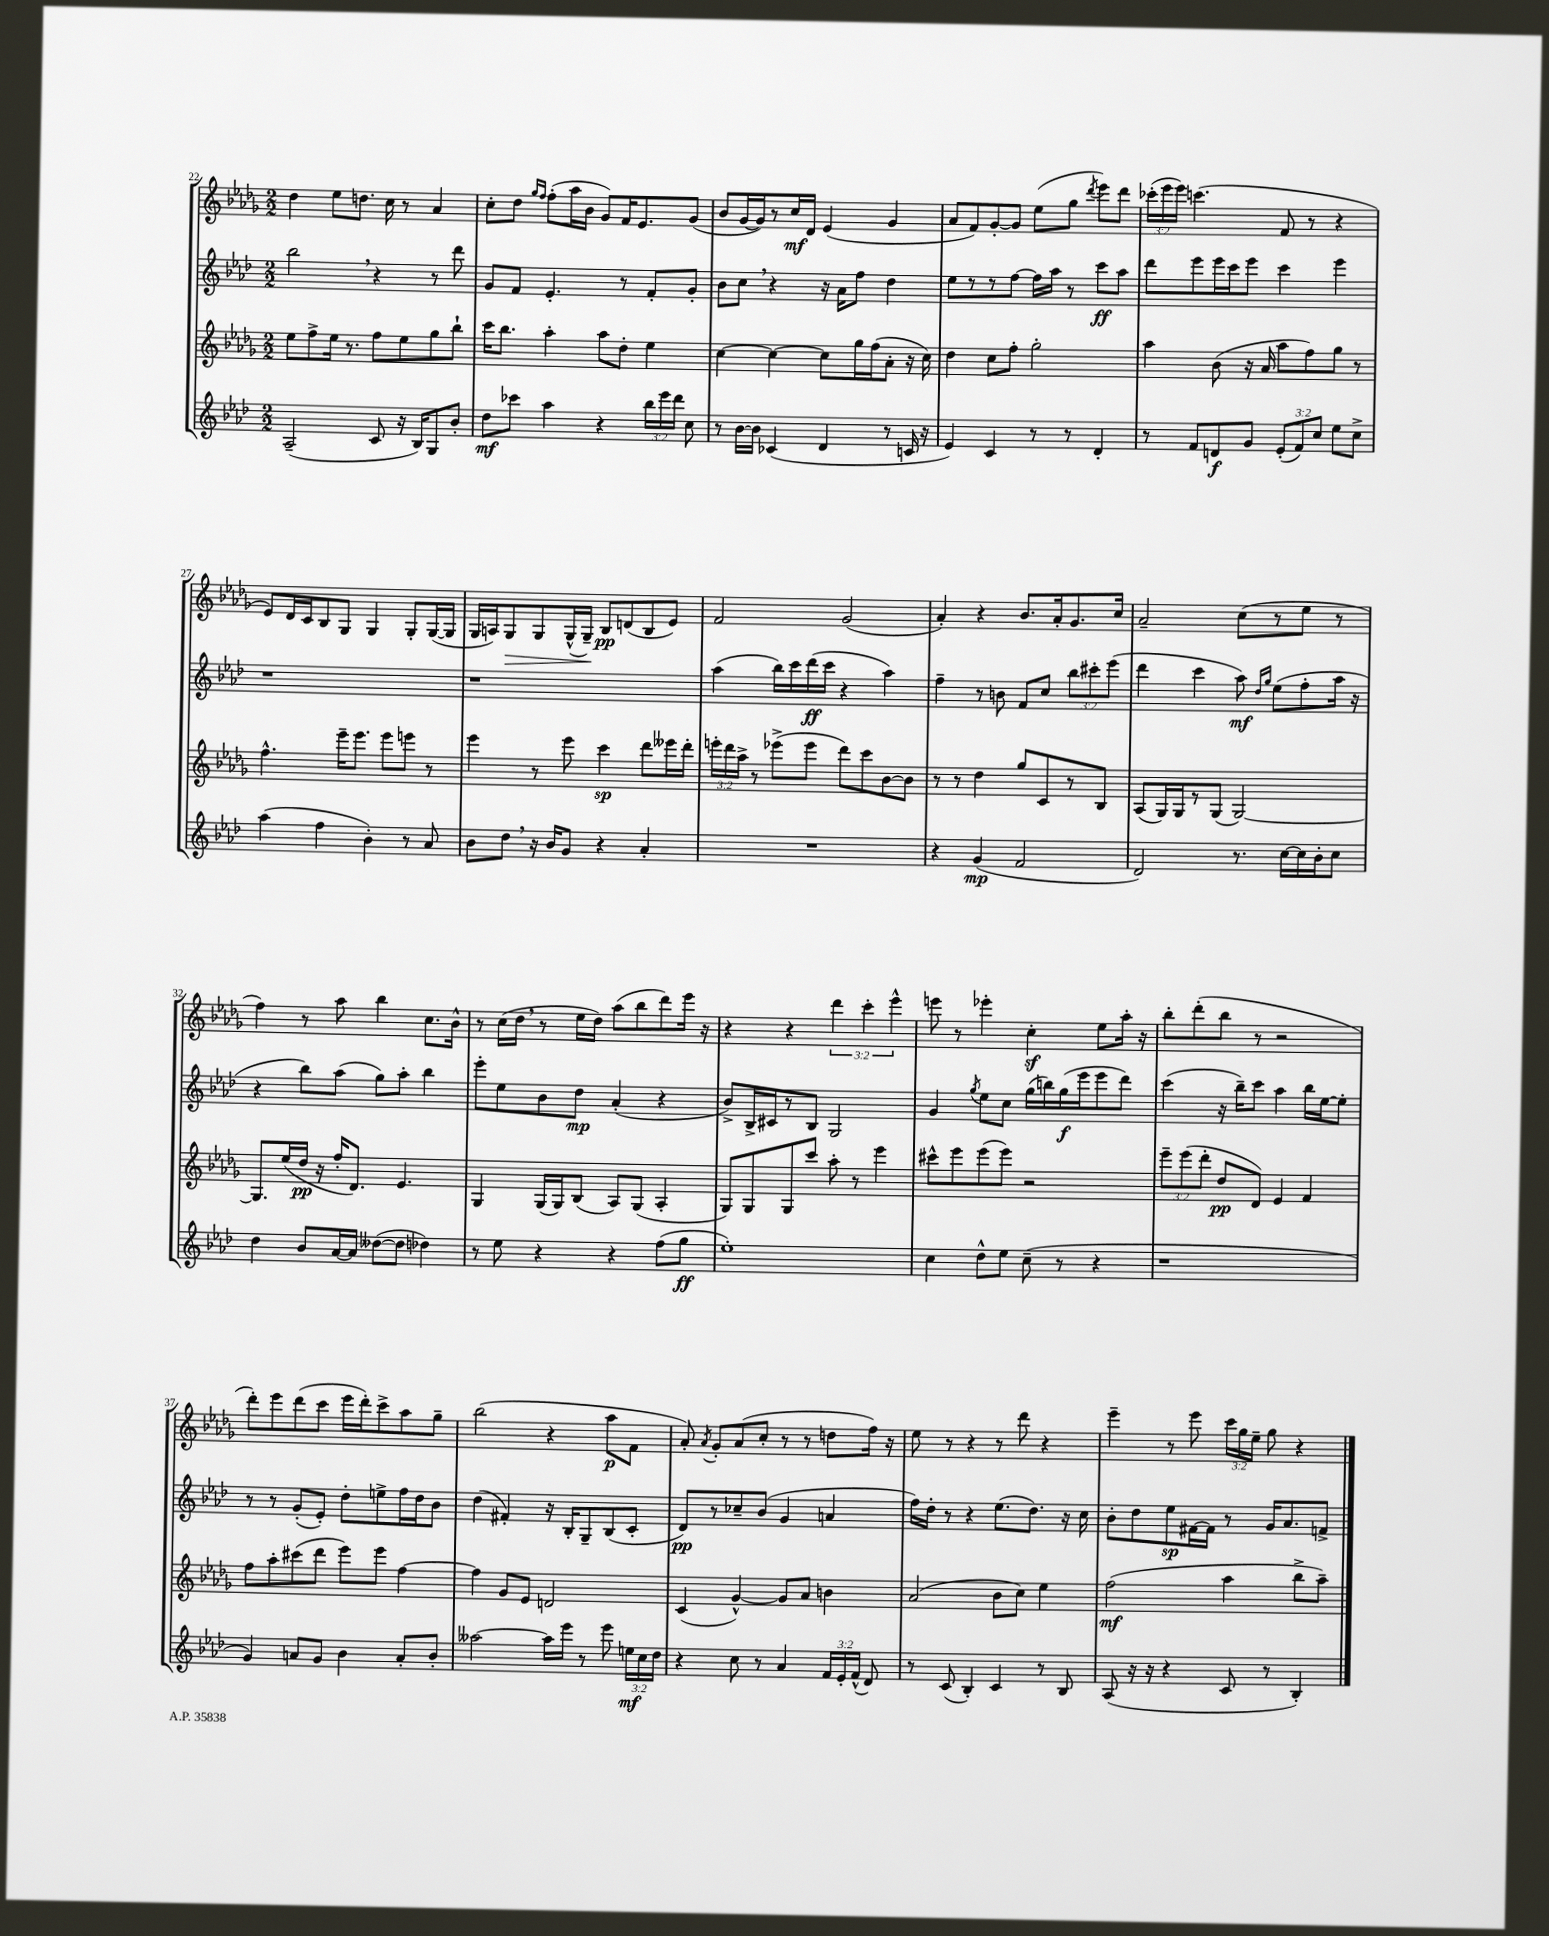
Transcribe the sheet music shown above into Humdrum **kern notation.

**kern	**dynam	**kern	**dynam	**kern	**dynam	**kern	**dynam
*part4	*part4	*part3	*part3	*part2	*part2	*part1	*part1
*staff4	*staff4	*staff3	*staff3	*staff2	*staff2	*staff1	*staff1
*clefG2	*	*clefG2	*	*clefG2	*	*clefG2	*
*k[b-e-a-d-]	*	*k[b-e-a-d-g-]	*	*k[b-e-a-d-]	*	*k[b-e-a-d-g-]	*
*M2/2	*	*M2/2	*	*M2/2	*	*M2/2	*
=22	=22	=22	=22	=22	=22	=22	=22
(2A-~/	.	8ee-\L	.	2bb-,\	.	4dd-\	.
.	.	8ff^\	.	.	.	.	.
.	.	16ee-\Jk	.	.	.	8ee-\L	.
.	.	8.r	.	.	.	.	.
.	.	.	.	.	.	8.ddn\J	.
8c/	.	8ff\L	.	4r	.	.	.
.	.	.	.	.	.	16cc\	.
16r	.	8ee-\	.	.	.	8r	.
16B-/KL)	.	.	.	.	.	.	.
8G/	.	8gg-\	.	8r	.	4a-/	.
8b-'/J	.	8bb-`\J	.	8ddd-\	.	.	.
=23	=23	=23	=23	=23	=23	=23	=23
8dd-\L	mf	16ccc\KL	.	8g/L	.	8cc'\L	.
.	.	8.bb-\J	.	.	.	.	.
8ccc-X\J	.	.	.	8f/J	.	8dd-\J	.
.	.	.	.	.	.	16qqgg-/LL	.
.	.	.	.	.	.	16qqff/JJ	.
4aa-\	.	4aa-'\	.	4.e-'/	.	(8ff'\L	.
.	.	.	.	.	.	16aa-\L	.
.	.	.	.	.	.	16b-\JJ	.
4r	.	8aa-\L	.	.	.	8g-/L)	.
.	.	8dd-'\J	.	8r	.	16f/K	.
.	.	.	.	.	.	8.e-/	.
24bb-\LL	.	4ee-\	.	8f'/L	.	.	.
24eee-\	.	.	.	.	.	.	.
24ddd-\JJ	.	.	.	.	.	.	.
8cc\	.	.	.	8g'/J	.	(8g-/J	.
=24	=24	=24	=24	=24	=24	=24	=24
8r	.	[4cc\	.	8b-\L	.	8b-/L	.
[16b-\LL	.	.	.	8cc,\J	.	[16g-/L	.
16b-\JJ]	.	.	.	.	.	16g-/J])	.
(4c-X/	.	4cc\_	.	4r	.	8r	.
.	.	.	.	.	.	16cc/L	mf
.	.	.	.	.	.	16d-/JJ	.
4d-/	.	8cc\L]	.	16r	.	(4e-/	.
.	.	.	.	16a-\KL	.	.	.
.	.	16gg-\L	.	8ff\J	.	.	.
.	.	(16ff\J	.	.	.	.	.
8r	.	8a-'\J	.	4dd-\	.	4g-/	.
16cn/	.	16r	.	.	.	.	.
16r	.	16cc\)	.	.	.	.	.
=25	=25	=25	=25	=25	=25	=25	=25
4e-/)	.	4dd-\	.	8ee-\L	.	8a-/L	.
.	.	.	.	8r	.	8f/)	.
4c/	.	8cc\L	.	8r	.	[8g-'/	.
.	.	8ff'\J	.	[8ff\J	.	8g-/J]	.
8r	.	2gg-'\	.	16ff\LL]	.	(8ee-\L	.
.	.	.	.	16aa-\JJ	.	.	.
8r	.	.	.	8r	.	8gg-\J	.
.	.	.	.	.	.	8qddd-/	.
4d-'/	.	.	.	8ccc\L	ff	8eee-\L)	.
.	.	.	.	8aa-\J	.	8ddd-\J	.
=26	=26	=26	=26	=26	=26	=26	=26
8r	.	4aa-\	.	8ddd-\L	.	(24ccc-X'\LL	.
.	.	.	.	.	.	24eee-\	.
.	.	.	.	.	.	24eee-\JJ)	.
8f/L	.	.	.	8eee-\	.	(4.cccn\	.
8dn/	f	(8b-\	.	16eee-\L	.	.	.
.	.	.	.	16ccc\J	.	.	.
8g/J	.	16r	.	8eee-\J	.	.	.
.	.	16a-/	.	.	.	.	.
(12e-'/L	.	8aa-\L	.	4ccc\	.	8f/	.
12f/)	.	.	.	.	.	.	.
.	.	8ff\)	.	.	.	8r	.
12cc/J	.	.	.	.	.	.	.
8ee-\L	.	8gg-\J	.	4eee-\	.	4r	.
8cc^\J	.	8r	.	.	.	.	.
!!LO:LB:g=z
=27	=27	=27	=27	=27	=27	=27	=27
(4aa-\	.	4.ff^^\	.	1r	.	8e-/L)	.
.	.	.	.	.	.	16d-/L	.
.	.	.	.	.	.	16c/J	.
4ff\	.	.	.	.	.	8B-/	.
.	.	16eee-~\KL	.	.	.	8G-/J	.
.	.	8.eee-\J	.	.	.	.	.
4b-'\)	.	.	.	.	.	4G-/	.
.	.	8eee-\L	.	.	.	.	.
8r	.	8eeen\J	.	.	.	8G-'/L	.
8a-/	.	8r	.	.	.	([16G-/L	.
.	.	.	.	.	.	16G-/JJ]	.
=28	=28	=28	=28	=28	=28	=28	=28
8b-\L	.	4eee-\	.	1r	.	16G-/LL	.
.	.	.	.	.	.	16An/J)	.
!	!	!	!	!	!	!	!LO:HP:b
8dd-,\J	.	.	.	.	.	8G-/	>
16r	.	8r	.	.	.	8G-/	.
16b-/KL	.	.	.	.	.	.	.
8g/J	.	8eee-\	.	.	.	(16G-^^/L	.
.	.	.	.	.	.	16G-~/JJ)	.
4r	.	4ccc\	sp	.	.	8B-/L	] pp
.	.	.	.	.	.	(8dn/	.
4a-'/	.	8ddd-\L	.	.	.	8B-/	.
.	.	16eee--X\L	.	.	.	8e-/J)	.
.	.	16ddd-'\JJ	.	.	.	.	.
=29	=29	=29	=29	=29	=29	=29	=29
1r	.	24eeen'\LL	.	(4aa-\	.	2f/	.
.	.	24ddd-\	.	.	.	.	.
.	.	24aa-^\JJ	.	.	.	.	.
.	.	8r	.	.	.	.	.
.	.	(8eee-X^\L	.	16bb-\LL)	.	.	.
.	.	.	.	16ccc\	.	.	.
.	.	8eee-\J	.	(16ddd-\	ff	.	.
.	.	.	.	16ccc\JJ	.	.	.
.	.	8ddd-\L)	.	4r	.	(2g-/	.
.	.	8ccc\	.	.	.	.	.
.	.	[8b-\	.	4aa-\)	.	.	.
.	.	8b-\J]	.	.	.	.	.
=30	=30	=30	=30	=30	=30	=30	=30
4r	.	8r	.	4ff~\	.	4a-'/)	.
.	.	8r	.	.	.	.	.
(4g/	mp	4dd-\	.	8r	.	4r	.
.	.	.	.	8bn\	.	.	.
2f/	.	8gg-/L	.	8f/L	.	8.b-/L	.
.	.	8c/	.	8cc/J	.	.	.
.	.	.	.	.	.	16a-'/k	.
.	.	8r	.	12bb-\L	.	8.g-/	.
.	.	.	.	12ccc#X'\	.	.	.
.	.	8B-/J	.	.	.	.	.
.	.	.	.	(12eee-\J	.	.	.
.	.	.	.	.	.	16cc/Jk	.
=31	=31	=31	=31	=31	=31	=31	=31
2d-/)	.	(8A-/L	.	4ddd-\	.	2a-~/	.
.	.	16G-/L)	.	.	.	.	.
.	.	16G-/J	.	.	.	.	.
.	.	8r	.	4ccc\	.	.	.
.	.	(8G-/J	.	.	.	.	.
8.r	.	[2G-/)	.	8aa-\)	mf	(8cc\L	.
.	.	.	.	16qqdd-/LL	.	.	.
.	.	.	.	16qqgg/JJ	.	.	.
.	.	.	.	(8ee-\L	.	8r	.
[16cc\LL	.	.	.	.	.	.	.
16cc\]	.	.	.	8ff'\	.	8ee-\J	.
16b-'\J	.	.	.	.	.	.	.
8cc\J	.	.	.	16aa-\Jk	.	8r	.
.	.	.	.	16r	.	.	.
!!LO:LB:g=z
=32	=32	=32	=32	=32	=32	=32	=32
4dd-\	.	8.G-/L]	.	4r	.	4ff\)	.
.	.	(16ee-/L	.	.	.	.	.
8b-/L	.	16dd-/JJ	pp	8bb-\L)	.	8r	.
.	.	16r	.	.	.	.	.
[16a-/L	.	16ff'/KL	.	(8aa-\J	.	8aa-\	.
16a-/JJ]	.	8.d-/J)	.	.	.	.	.
([8dd--X\L	.	.	.	8gg\L)	.	4bb-\	.
8dd--\J]	.	4.e-/	.	8aa-'\J	.	.	.
4dd-X\)	.	.	.	4bb-\	.	8.cc\L	.
.	.	.	.	.	.	16b-^^\Jk	.
=33	=33	=33	=33	=33	=33	=33	=33
8r	.	4G-/	.	8eee-'\L	.	8r	.
8ee-\	.	.	.	8ee-\	.	(16cc\LL	.
.	.	.	.	.	.	16dd-,\JJ	.
4r	.	(16G-/LL	.	8b-\	.	8r	.
.	.	16G-/J)	.	.	.	.	.
.	.	(8B-/J	.	8dd-\J	mp	16ee-\LL	.
.	.	.	.	.	.	16dd-\JJ)	.
4r	.	8A-/L)	.	(4a-'/	.	(8aa-\L	.
.	.	(8G-/J	.	.	.	8bb-\	.
(8ff\L	.	4A-'/	.	4r	.	8ddd-\)	.
8gg\J	ff	.	.	.	.	16eee-\Jk	.
.	.	.	.	.	.	16r	.
=34	=34	=34	=34	=34	=34	=34	=34
1ee-')	.	8G-/L)	.	8b-^/L)	.	4r	.
.	.	8G-/	.	16B-^/L	.	.	.
.	.	.	.	16c#X/J	.	.	.
.	.	8G-/	.	8r	.	4r	.
.	.	8ccc/J	.	8B-/J	.	.	.
.	.	8aa-'\	.	2G/	.	6ddd-\	.
.	.	8r	.	.	.	.	.
.	.	.	.	.	.	6ccc'\	.
.	.	4eee-\	.	.	.	.	.
.	.	.	.	.	.	6eee-^^\	.
=35	=35	=35	=35	=35	=35	=35	=35
4cc\	.	8ccc#X^^\L	.	4g/	.	8eeen\	.
.	.	8eee-\	.	.	.	8r	.
.	.	.	.	8qgg/	.	.	.
8dd-^^\L	.	(8eee-\	.	8ee-\L	.	4eee-X'\	.
8ee-\J	.	8eee-\J)	.	8cc\J	.	.	.
(8cc~\	.	2r	.	(16gg\LL	.	4ccz'\	.
.	.	.	.	16bbn\)	.	.	.
8r	.	.	.	(16gg\	f	.	.
.	.	.	.	16eee-\J	.	.	.
4r	.	.	.	8eee-\	.	8ee-\L	.
.	.	.	.	8ddd-\J)	.	16aa-'\Jk	.
.	.	.	.	.	.	16r	.
=36	=36	=36	=36	=36	=36	=36	=36
1r	.	12eee-~\L	.	(4ccc\	.	8bb-'\L	.
.	.	(12eee-\	.	.	.	.	.
.	.	.	.	.	.	(8ddd-'\	.
.	.	12ddd-'\J	.	.	.	.	.
.	.	8dd-/L	pp	16r	.	8bb-\J	.
.	.	.	.	16bb-~\KL)	.	.	.
.	.	8d-/J)	.	8ccc\J	.	8r	.
.	.	4e-/	.	4aa-\	.	2r	.
.	.	4f/	.	16bb-\LL	.	.	.
.	.	.	.	[16ee-\J	.	.	.
.	.	.	.	8ee-'\J]	.	.	.
!!LO:LB:g=z
=37	=37	=37	=37	=37	=37	=37	=37
4g/)	.	8ff\L	.	8r	.	8ddd-'\L)	.
.	.	8aa-'\	.	8r	.	8eee-\	.
8an/L	.	(8ccc#X\	.	(8g'/L	.	(8ddd-\	.
8g/J	.	8ddd-\J	.	8e-'/J)	.	8ccc\J	.
4b-\	.	8eee-\L)	.	8dd-'\L	.	16eee-\LL	.
.	.	.	.	.	.	16ddd-'\J)	.
.	.	8eee-\J	.	8een^\	.	8ccc^\	.
8a'/L	.	[4ff\	.	16ff\L	.	8aa-\	.
.	.	.	.	16dd-\J	.	.	.
8b-'/J	.	.	.	8b-\J	.	8gg-~\J	.
=38	=38	=38	=38	=38	=38	=38	=38
[2aa--X\	.	4ff\]	.	(4dd-\	.	(2bb-\	.
.	.	8g-/L	.	4f#X'/)	.	.	.
.	.	8e-/J	.	.	.	.	.
16aa--\LL]	.	2dn/	.	16r	.	4r	.
16eee-\JJ	.	.	.	16B-'/KL	.	.	.
8r	.	.	.	8G~/	.	.	.
8eee-\	.	.	.	(8B-/	.	8aa-\L	p
24een\LL	mf	.	.	8c'/J	.	8f\J	.
24cc\	.	.	.	.	.	.	.
24dd-\JJ	.	.	.	.	.	.	.
=39	=39	=39	=39	=39	=39	=39	=39
4r	.	(4c/	.	8d-/L)	pp	8a-'/)	.
.	.	.	.	.	.	8qa-/	.
.	.	.	.	8r	.	8g-'/L	.
8cc\	.	[4g-^^/)	.	8cc-X~/	.	(8a-/	.
8r	.	.	.	(8b-/J	.	8cc'/J	.
4a-/	.	8g-/L]	.	4g/	.	8r	.
.	.	8a-/J	.	.	.	8r	.
24f/LL	.	4bn\	.	4an/	.	8ddn\L	.
24e-'/	.	.	.	.	.	.	.
(24f^^/JJ	.	.	.	.	.	.	.
8d-/)	.	.	.	.	.	16ff\Jk)	.
.	.	.	.	.	.	16r	.
=40	=40	=40	=40	=40	=40	=40	=40
8r	.	(2a-/	.	16ff\LL)	.	8ee-\	.
.	.	.	.	16dd-'\JJ	.	.	.
(8c/	.	.	.	8r	.	8r	.
4B-'/)	.	.	.	4r	.	4r	.
4c/	.	8b-\L	.	(8.ee-\L	.	8r	.
.	.	8cc\J)	.	.	.	8ddd-\	.
.	.	.	.	8.dd-\J)	.	.	.
8r	.	4ee-\	.	.	.	4r	.
8B-/	.	.	.	16r	.	.	.
.	.	.	.	16cc\	.	.	.
=41	=41	=41	=41	=41	=41	=41	=41
(8A-/	.	(2ff\	mf	8b-'\L	.	4eee-~\	.
16r	.	.	.	8dd-\	.	.	.
16r	.	.	.	.	.	.	.
4r	.	.	.	8ee-\	sp	8r	.
.	.	.	.	[16f#X\L	.	8eee-\	.
.	.	.	.	16f#\JJ]	.	.	.
8c/	.	4aa-\	.	8r	.	24ccc\LL	.
.	.	.	.	.	.	24gg-\	.
.	.	.	.	.	.	24ee-~\JJ	.
8r	.	.	.	16g/KL	.	8gg-\	.
.	.	.	.	8.a-/	.	.	.
4B-'/)	.	8bb-^\L	.	.	.	4r	.
.	.	8aa-~\J)	.	8fn^/J	.	.	.
==	==	==	==	==	==	==	==
*-	*-	*-	*-	*-	*-	*-	*-
